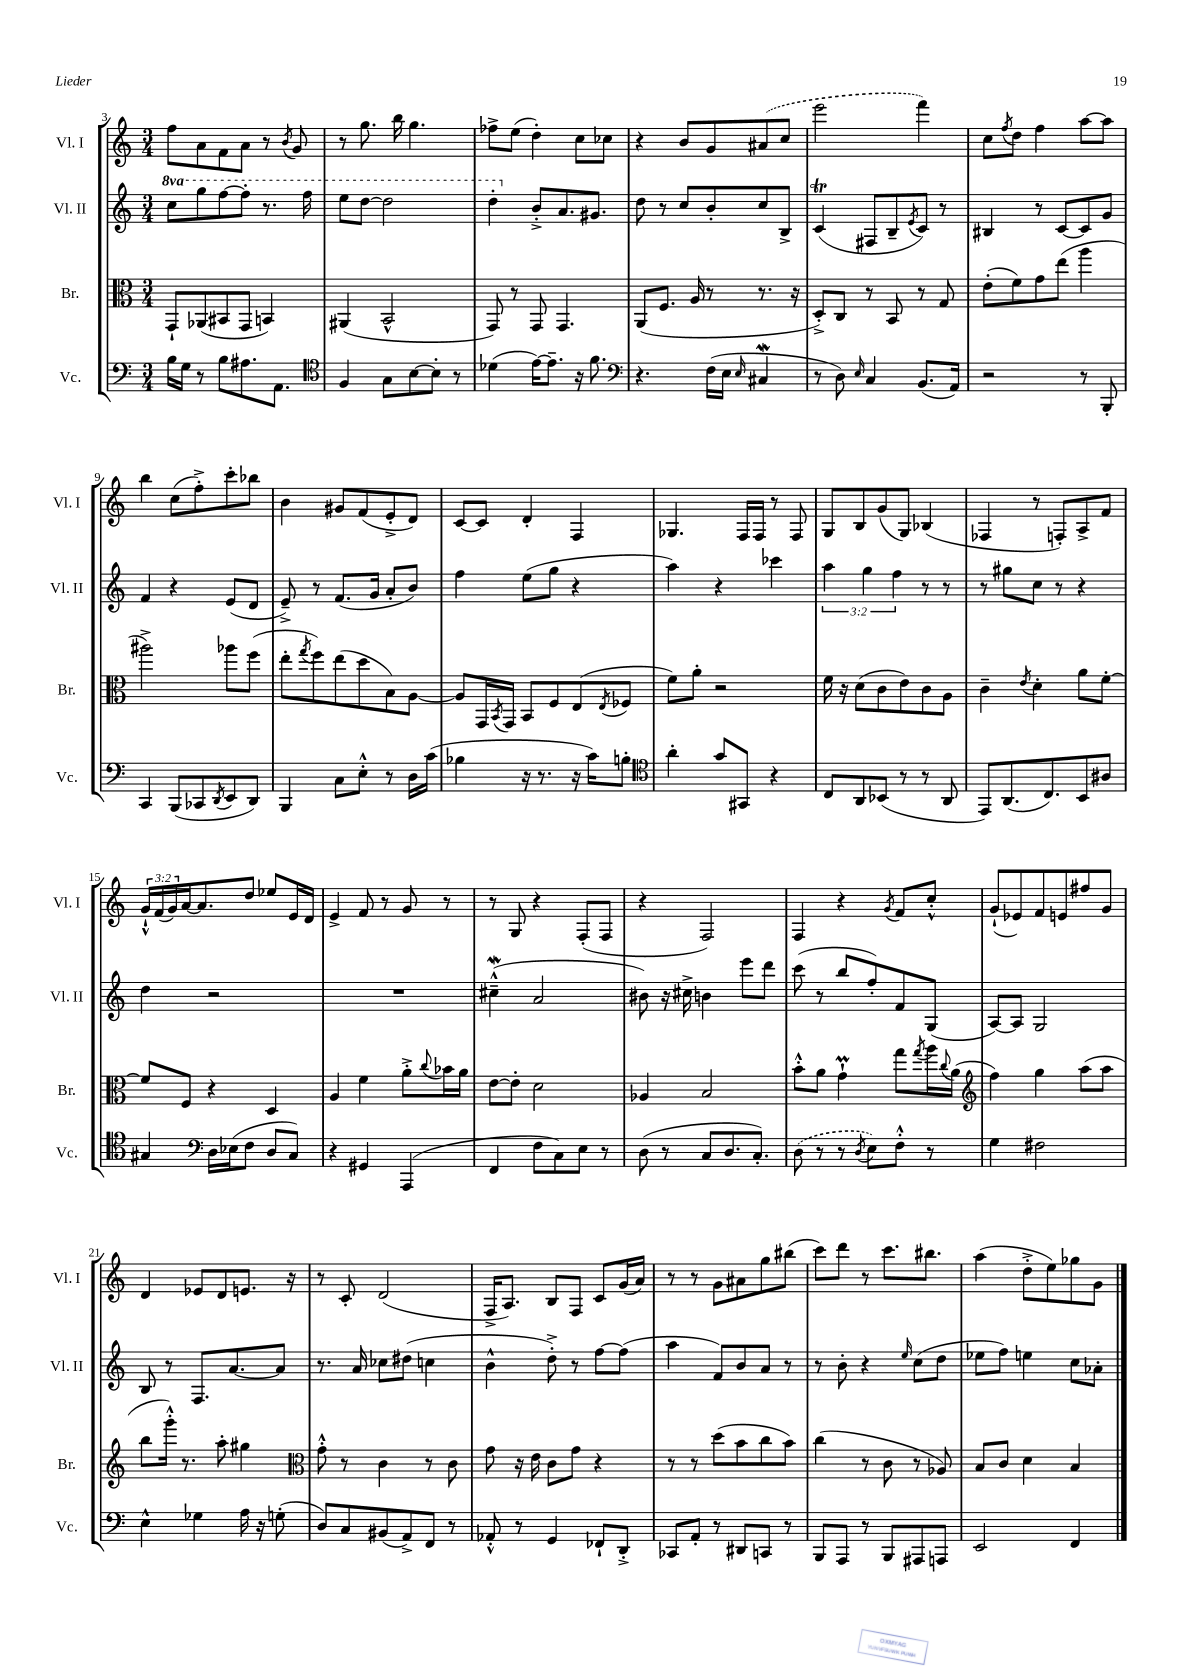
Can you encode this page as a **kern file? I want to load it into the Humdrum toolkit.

**kern	**kern	**kern	**kern
*staff4	*staff3	*staff2	*staff1
*clefF4	*clefC3	*clefG2	*clefG2
*k[]	*k[]	*k[]	*k[]
*M3/4	*M3/4	*M3/4	*M3/4
16B\LL	8GG`/L	8ccc\L	8ff\L
16G\JJ	.	.	.
8r	(8AA-/	8ggg\	8a\
8B\L	8BB#/	[8fff\	8f\
8.A#\	8GG/J	8fff'\]J	8a\J
.	4BB/)	8.r	8r
8.AA\J	.	.	.
.	.	.	8qb/
.	.	.	8g/
.	.	16fff\	.
=	=	=	=
*clefC4	*	*	*
4F/	(4AA#/	8eee\L	8r
.	.	[8ddd\J	8.gg\
8G\L	2BB^^/	2ddd\]	.
.	.	.	16bb\
[8B\	.	.	4.gg\
8B'\]J	.	.	.
8r	.	.	.
=	=	=	=
(4d-\	8GG/)	4ddd'\	8ff-^\L
.	8r	.	(8ee\J
[16e\LK)	8GG/	8b'^/L	4dd'\)
8.e~\]J	.	.	.
.	4.GG/	8.a/	.
16r	.	.	8cc\L
8.f\	.	8.g#/J	.
.	.	.	8cc-\J
=	=	=	=
*clefF4	*	*	*
4.r	(8AA/L	8dd\	4r
.	8.F/J	8r	.
.	.	8cc/L	8b/L
.	16A/	.	.
(16F\LL	8r	8b'/	8g/
16E\JJ	.	.	.
16qqE/	.	.	.
4C#/	8.r	8cc/	(8a#/
.	.	8B^/J	8cc/J
.	16r	.	.
=	=	=	=
8r	8D'^/L)	(4c/	2eee\
8D\)	8C/J	.	.
16qqE/	.	.	.
4C/	8r	8F#/L	.
.	8BB/	8B~/	.
.	.	8qe/	.
(8.BB/L	8r	8c/J)	4fff\)
.	8G/	8r	.
16AA/Jk)	.	.	.
=	=	=	=
2r	(8e'\L	4B#/	8cc\L
.	.	.	8qff/
.	8f\)	.	8dd\J
.	8g\	8r	4ff\
.	(8ee\J	[8c/L	.
8r	4aa\	8c/]	[8aa\L
8BBB'/	.	8g/J	8aa\]J
=	=	=	=
4CC/	2aa#^\)	4f/	4bb\
(8BBB/L	.	4r	(8cc\L
8CC-/	.	.	8ff'^\)
8qDD/	.	.	.
8EE/	8aa-\L	(8e/L	8ccc'\
8DD/J)	(8ff\J	8d/J	8bb-\J
=	=	=	=
4BBB/	8ee'\L	8e~^/)	4b\
.	8qgg/	.	.
.	8ff\)	8r	.
8C\L	(8ee\	(8.f/L	8g#/L
8E'^^\J	8dd\	.	(8f/
.	.	16g/Jk	.
8r	8B\)	8a'/L	8e'^/
16D\LL	[8A\J	8b/J)	8d/J)
(16c\JJ	.	.	.
=	=	=	=
4B-\	8A/]L	4ff\	[8c/L
.	16GG/L	.	8c/]J
.	8qBB/	.	.
.	16GG/JJ	.	.
16r	8BB/L	(8ee\L	4d'/
8.r	.	.	.
.	8F/	8gg\J	.
16r	(8E/	4r	4F/
16c\LK)	.	.	.
.	8qE/	.	.
8B'\J	8F-/J	.	.
=	=	=	=
*clefC4	*	*	*
4a'\	8f\L)	4aa\)	4.G-/
.	8a'\J	.	.
8g/L	2r	4r	.
8GG#/J	.	.	16F/LL
.	.	.	16F/JJ
4r	.	4ccc-\	8r
.	.	.	8F/
=	=	=	=
8C/L	16f\	6aa\	8G/L
.	16r	.	.
8AA/	(8d\L	.	8B/
.	.	6gg\	.
(8BB-/J	8c\	.	(8g/
.	.	6ff\	.
8r	8e\)	.	8G/J)
8r	8c\	8r	(4B-/
8AA/	8A\J	8r	.
=	=	=	=
8EE/L)	4c~\	8r	4F-/
(8.AA/	.	8gg#\L	.
.	8qe/	.	.
.	4d'\	8cc\J	8r
8.C/)	.	.	.
.	.	8r	8F'/L)
8BB/	8a\L	4r	8A^/
8A#/J	[8f'\J	.	8f/J
=	=	=	=
4G#/	8f/]L	4dd\	24g`^^/LL
.	.	.	(24f/
.	.	.	24g/)
.	8F/J	.	[16a/J
.	.	.	8.a/]
*clefF4	*	*	*
16D\LL	4r	2r	.
(16E-\J	.	.	.
8F\J	.	.	8dd/J
8D/L	4D/	.	8ee-/L
8C/J)	.	.	16e/L
.	.	.	16d/JJ
=	=	=	=
4r	4A/	2.r	4e^/
4GG#/	4f\	.	8f/
.	.	.	8r
(4AAA/	8a'^\L	.	8g/
.	8qqcc/	.	.
.	16b-\L	.	8r
.	16a\JJ	.	.
=	=	=	=
4FF/	[8e\L	(4cc#~^^\	8r
.	8e'\]J	.	8G/
8F\L	2d\	2a/	4r
8C\)	.	.	.
8E\J	.	.	(8F'/L
8r	.	.	8F/J
=	=	=	=
(8D\	4A-/	8b#\)	4r
8r	.	16r	.
.	.	16cc#^\	.
8C/L	2B/	4b\	2F/)
8.D/	.	.	.
.	.	8eee\L	.
8.C'/J)	.	.	.
.	.	8ddd\J	.
=	=	=	=
(8D\	8b'^^\L	(8ccc\	4F/
8r	8a\J	8r	.
8r	4g`\	8bb/L	4r
8qD/	.	.	.
8E\L)	.	8ff'/)	.
.	.	.	8qg/
8F'^^\J	8gg\L	8f/	8f/L
.	8qgg/	.	.
8r	16aa\L	(8G/J	8cc'^^/J
.	8qqcc/	.	.
.	(16a\JJ	.	.
=	=	=	=
*	*clefG2	*	*
4G\	4ff\)	[8A/L)	(8g`/L
.	.	8A/]J	8e-/)
2F#\	4gg\	2G/	8f/
.	.	.	8e/
.	(8aa\L	.	8ff#/
.	8aa\J	.	8g/J
=	=	=	=
4E^^\	8bb\L	8B/	4d/
.	16ggg'^^\Jk)	8r	.
.	8.r	.	.
4G-\	.	8.F/L	8e-/L
.	8aa'\	.	8d/
.	.	[8.a/	.
16A\	4gg#\	.	8.e/J
16r	.	.	.
(8G'\	.	8a/]J	.
.	.	.	16r
=	=	=	=
*	*clefC3	*	*
8D/L)	8g'^^\	8.r	8r
8C/	8r	.	8c'/
.	.	16a/	.
(8BB#/	4c\	8cc-\L	(2d/
8AA^/)	.	(8dd#\J	.
8FF/J	8r	4cc\	.
8r	8c\	.	.
=	=	=	=
8AA-'^^/	8g\	4b^^\	16F^/LK
.	.	.	8.A/J)
8r	16r	.	.
.	16e\	.	.
4GG/	8c\L	8dd'^\)	8B/L
.	8g\J	8r	8F/J
8FF-`/L	4r	[8ff\L	8c/L
8DD'^/J	.	(8ff\]J	(16g/L
.	.	.	16a/JJ)
=	=	=	=
8CC-/L	8r	4aa\	8r
8AA'/J	8r	.	8r
8r	(8dd\L	8f/L)	8g\L
8DD#/L	8b\	8b/	8a#\
8CC/J	8cc\	8a/J	8gg\
8r	8b\J)	8r	(8bb#\J
=	=	=	=
8BBB/L	(4cc\	8r	8ccc\L)
8AAA/J	.	8b'\	8ddd\J
8r	8r	4r	8r
8BBB/L	8c\	.	8.ccc\L
.	.	16qqee/	.
8AAA#/	8r	(8cc\L	.
.	.	.	8.bb#\J
8AAA/J	8A-/)	8dd\J	.
=	=	=	=
2EE/	8B/L	8ee-\L	(4aa\
.	8c/J	8ff\J)	.
.	4d\	4ee\	8dd'^\L
.	.	.	8ee\)
4FF/	4B/	8cc\L	8gg-\
.	.	8a-'\J	8g\J
==	==	==	==
*-	*-	*-	*-
